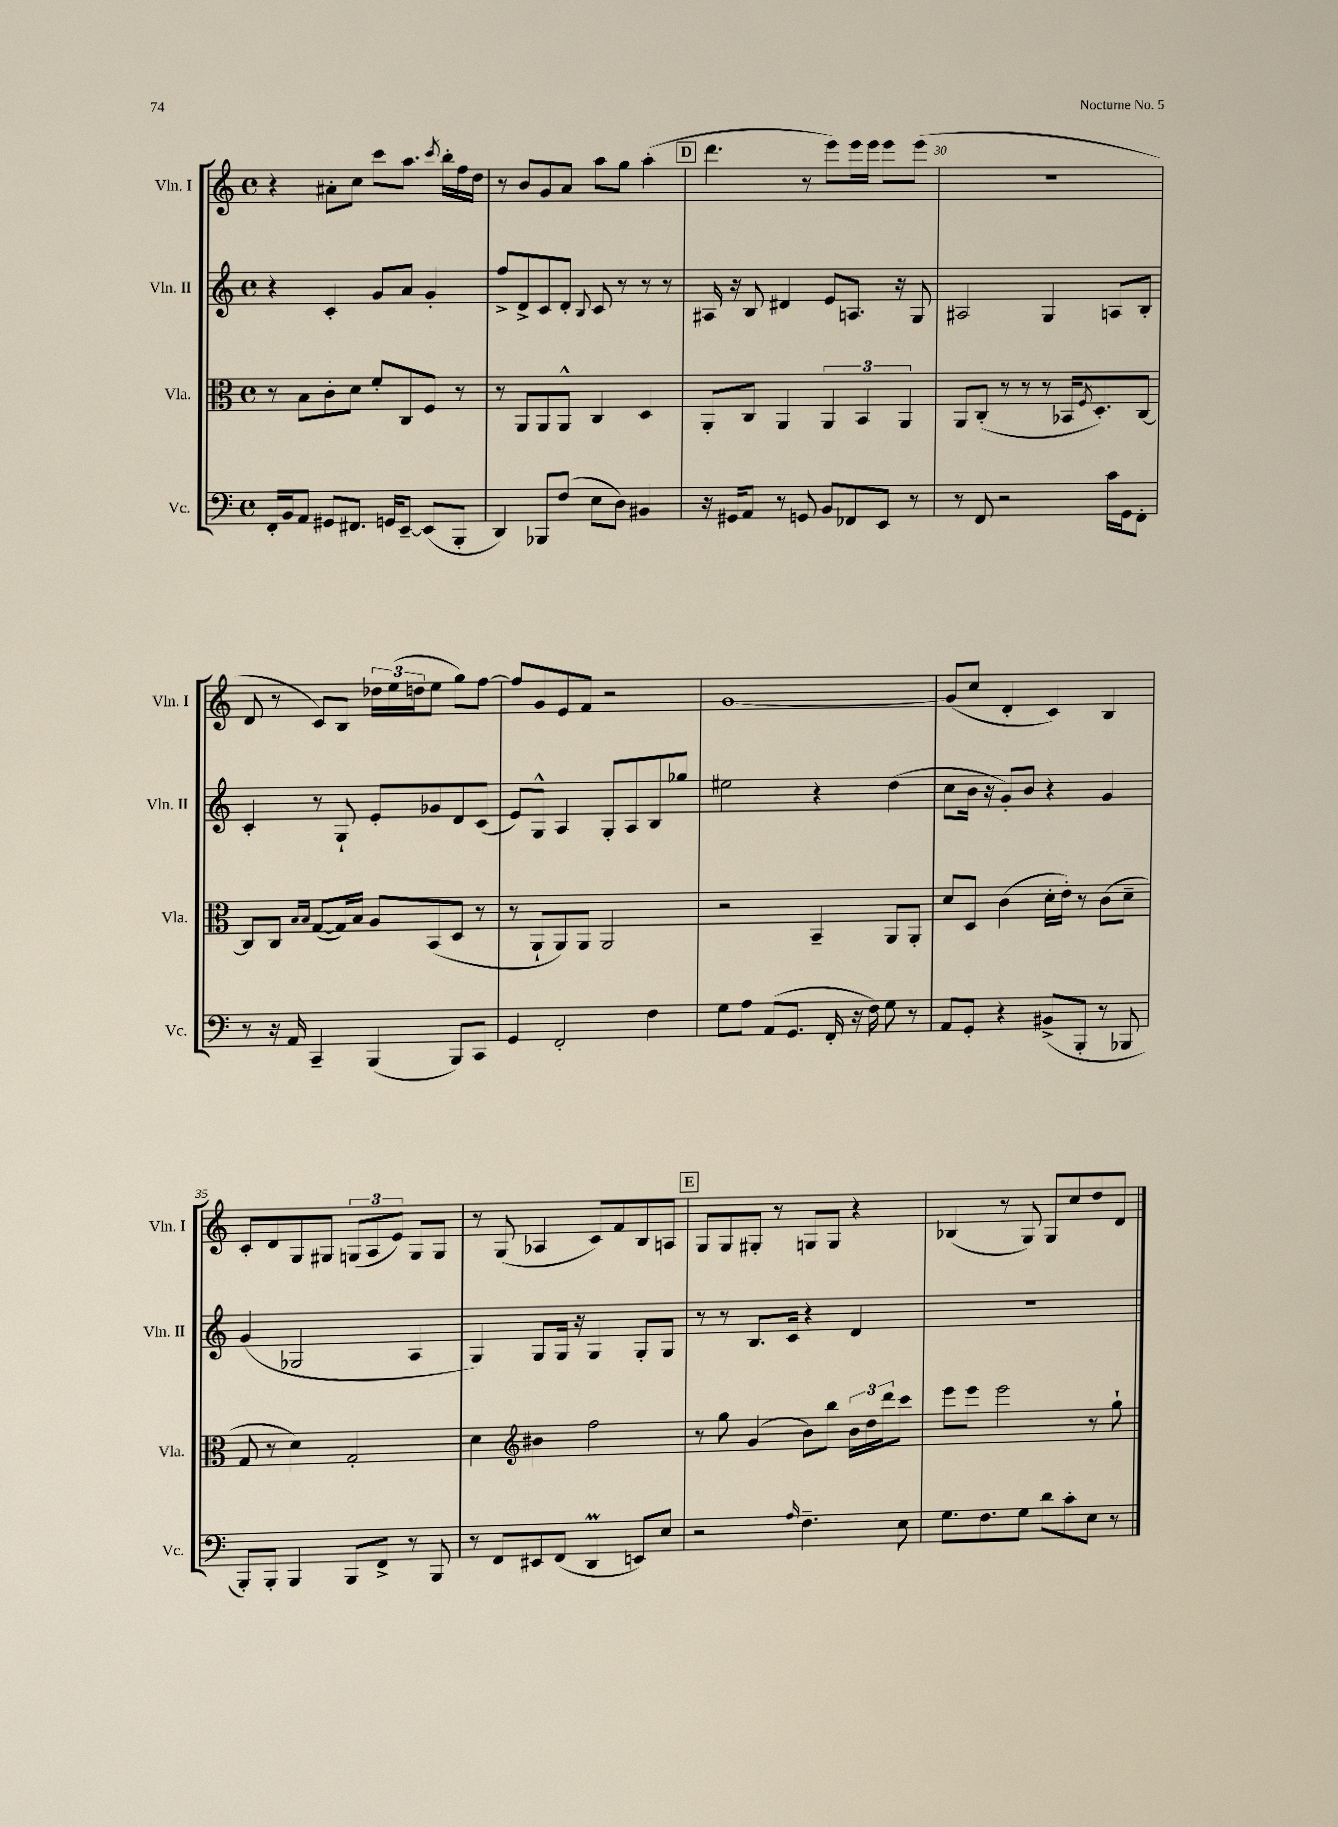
<<
\new StaffGroup <<
\new Staff = "s0" \with { instrumentName = "Vln. I" shortInstrumentName = "Vln. I" } {
    \clef treble \key c \major \defaultTimeSignature \time 4/4
    r4 ais'8-. c''8 c'''8 a''8. \acciaccatura { c'''8 } b''16-. f''16 d''16 |
    r8 b'8 g'8 a'8 a''8 g''8 a''4-.( |
    \mark \markup { \box "D" } d'''4. r8 e'''8) e'''16 e'''16 e'''8 e'''8( |
    R1 |
    d'8 r8 c'8) b8 \tuplet 3/2 { des''16 e''16( d''16 } e''8 g''8) f''8~ |
    f''8 g'8 e'8 f'8 r2 |
    g'1~ |
    g'8( c''8 d'4-. c'4) b4 |
    c'8-. d'8 g8 gis8 \tuplet 3/2 { g8( a8 e'8) } g8 g8 |
    r8 g8( aes4 c'8) f'8 b8 a8 |
    \mark \markup { \box "E" } g8 g8 gis8-. r8 g8 g8 r4 |
    bes4( r8 g8) g8 c''8 d''8 d'8 \bar "|." |
}
\new Staff = "s1" \with { instrumentName = "Vln. II" shortInstrumentName = "Vln. II" } {
    \clef treble \key c \major \defaultTimeSignature \time 4/4
    r4 c'4-. g'8 a'8 g'4-. |
    f''8-> d'8-> c'8 d'8-. \appoggiatura { b8 } c'8 r8 r8 r8 |
    \mark \markup { \box "D" } ais16 r16 b8 dis'4 e'8 a8. r16 g8 |
    ais2 g4 a8 b8-. |
    c'4-. r8 g8-! e'8-. ges'8 d'8 c'8( |
    e'8) g8-^ a4 g8-. a8 b8 ges''8 |
    eis''2 r4 d''4( |
    c''8 b'16 r16 g'8-.) b'8 r4 g'4 |
    g'4( ges2 a4 |
    g4) g8 g16 r16 g4 g8-. g8 |
    \mark \markup { \box "E" } r8 r8 b8. c'16 r4 d'4 |
    R1 \bar "|." |
}
\new Staff = "s2" \with { instrumentName = "Vla." shortInstrumentName = "Vla." } {
    \clef alto \key c \major \defaultTimeSignature \time 4/4
    r8 b8 c'8-. d'8 f'8-. c8 f8 r8 |
    r8 a,8 a,8 a,8-^ c4 d4 |
    \mark \markup { \box "D" } a,8-. c8 a,4 \tuplet 3/2 { a,4 b,4 a,4 } |
    a,8 c8-.( r8 r8 r8 bes,16 \acciaccatura { f8 } d8.-.) c8~ |
    c8 c8 \grace { b16 b16 } g8~( g16) b16 a8 b,8( d8 r8 |
    r8 a,8-! a,8) a,8 a,2 |
    r2 b,4-- a,8 a,8-. |
    d'8 d8 c'4( d'16-. e'16-.) r8 c'8( d'8-- |
    g8 r8 d'4) g2-. |
    d'4 \clef treble bis'4 f''2 |
    \mark \markup { \box "E" } r8 g''8 g'4( b'8) b''8 \tuplet 3/2 { b'16 d''16 d'''16 } c'''8 |
    e'''8 e'''8 e'''2 r8 g''8-! \bar "|." |
}
\new Staff = "s3" \with { instrumentName = "Vc." shortInstrumentName = "Vc." } {
    \clef bass \key c \major \defaultTimeSignature \time 4/4
    f,16-. b,16 a,8 gis,8 fis,8. g,16 e,8~-- e,8( b,,8-. |
    d,4) bes,,8 f8( e8 d8) bis,4 |
    \mark \markup { \box "D" } r16 gis,16 a,8 r8 g,8 b,8 fes,8 e,8 r8 |
    r8 f,8 r2 c'16 g,16 f,8-. |
    r8 r16 a,16 c,4-- b,,4( b,,8) c,8 |
    g,4 f,2-. f4 |
    g8 a8 a,8( g,8. f,16-. r16 f16) g8 r8 |
    a,8 g,8-. r4 bis,8->( b,,8-. r8 bes,,8 |
    b,,8-.) b,,8-. b,,4 b,,8 f,8-> r8 b,,8 |
    r8 f,8 eis,8 f,8( d,4\prall e,8) e8 |
    \mark \markup { \box "E" } r2 \grace { a16 } f4.-- e8 |
    g8. f8. g8 d'8 c'8-. e8 r8 \bar "|." |
}
>>
>>
\layout { \context { \Score currentBarNumber = #27 \override BarNumber.break-visibility = ##(#f #t #t) barNumberVisibility = #(every-nth-bar-number-visible 5) } }
